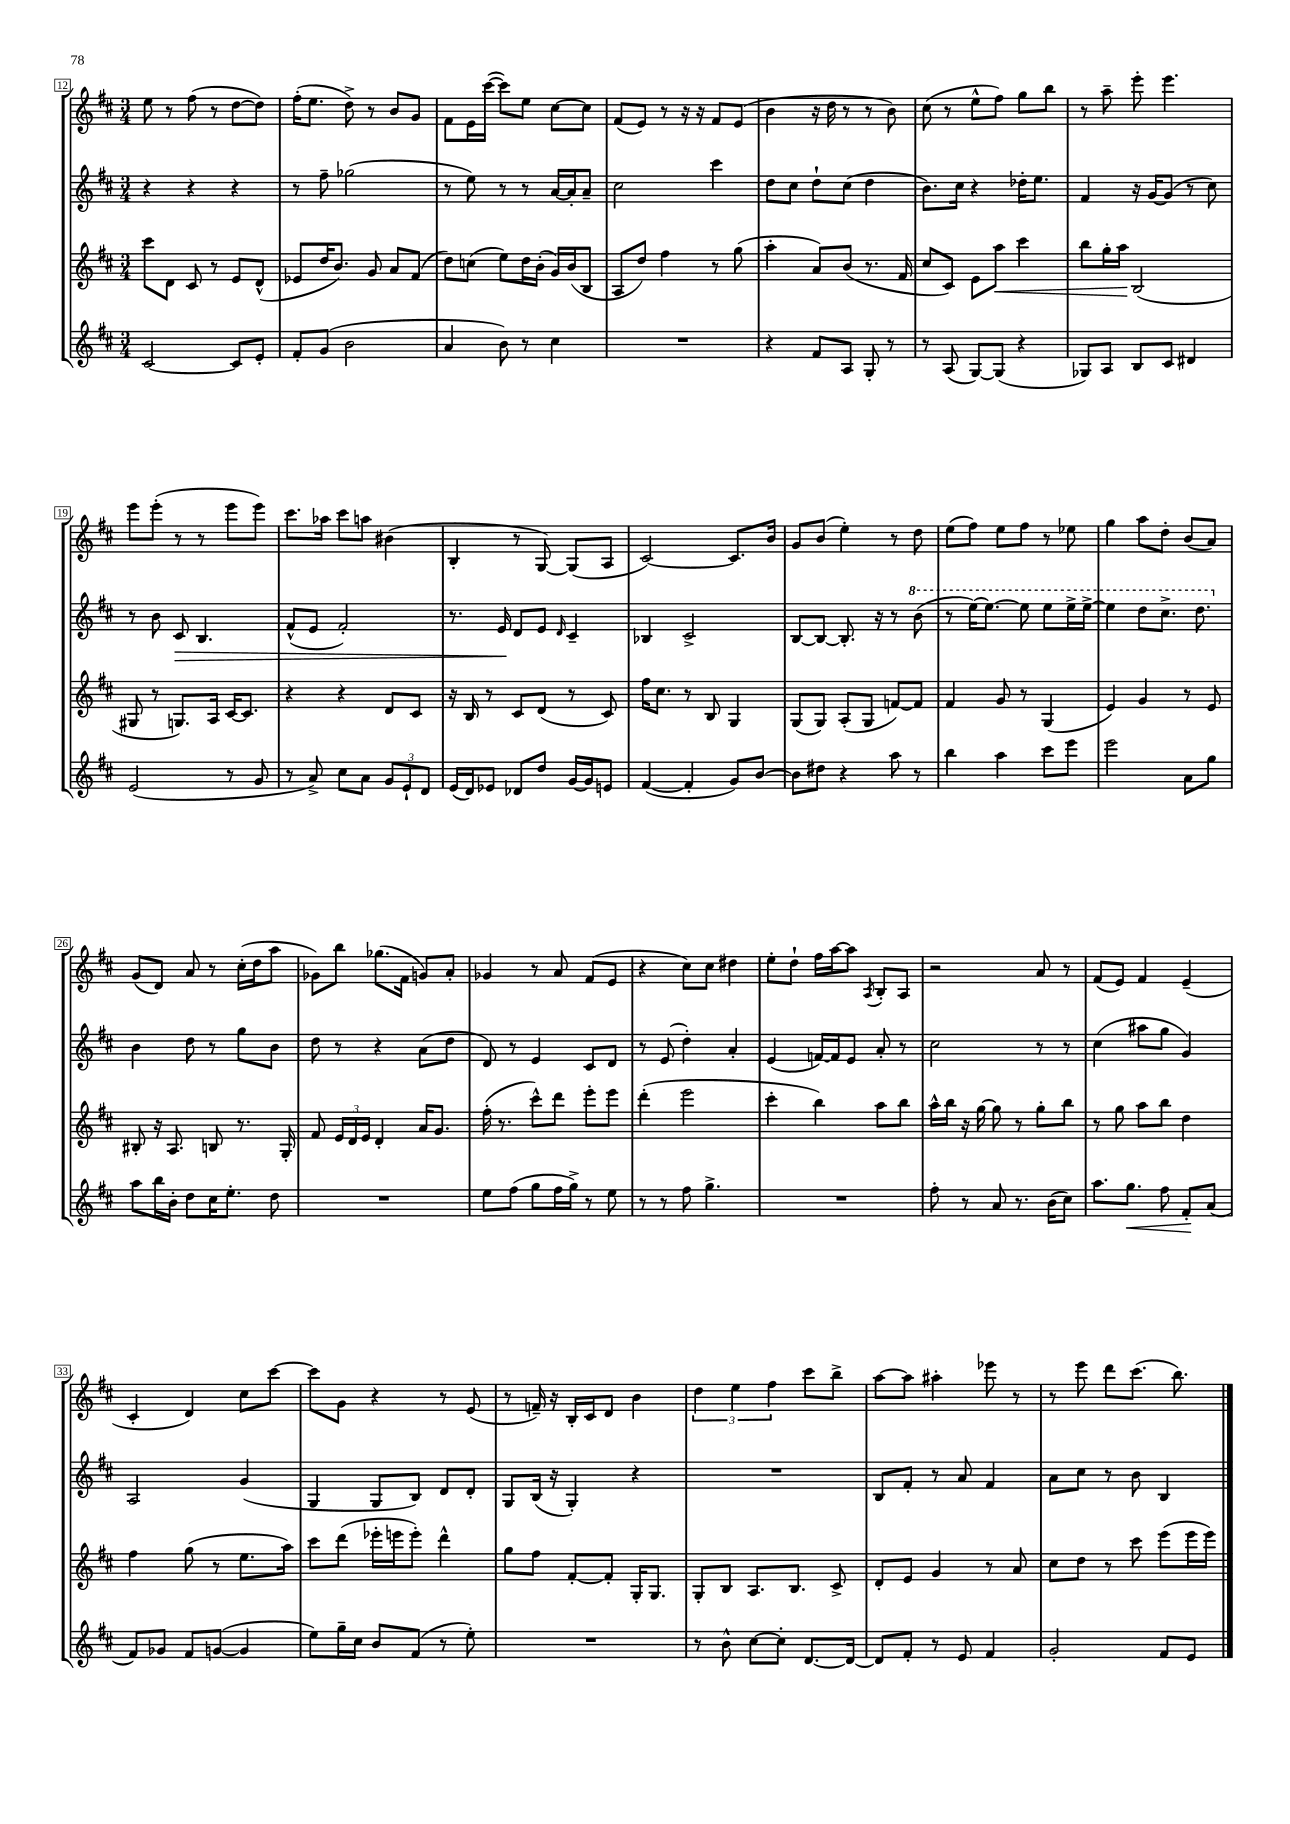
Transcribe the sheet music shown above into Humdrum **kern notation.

**kern	**kern	**kern	**kern
*staff4	*staff3	*staff2	*staff1
*clefG2	*clefG2	*clefG2	*clefG2
*k[f#c#]	*k[f#c#]	*k[f#c#]	*k[f#c#]
*M3/4	*M3/4	*M3/4	*M3/4
[2c#/	8ccc#\L	4r	8ee\
.	8d\J	.	8r
.	8c#/	4r	(8ff#\
.	8r	.	8r
8c#/]L	8e/L	4r	[8dd\L
8e'/J	(8d^^/J	.	8dd\]J)
=	=	=	=
8f#'/L	8e-/L	8r	(16ff#'\LK
.	.	.	8.ee\J
(8g/J	16dd/K	8ff#~\	.
.	8.b/J)	.	.
2b\	.	(2gg-\	8dd^\)
.	8g/	.	8r
.	8a/L	.	8b/L
.	(8f#/J	.	8g/J
=	=	=	=
4a/	8dd\L)	8r	8f#\L
.	(8cc\J	8ee\)	16e\L
.	.	.	([16ccc#\JJ
8b\)	8ee\L)	8r	8ccc#\]L)
8r	16dd\L	8r	8ee\J
.	(16b'\JJ	.	.
4cc#\	16g/LL)	[16a/LL	[8cc#\L
.	(16b/J	16a'/]J	.
.	8B/J	8a~/J	8cc#\]J
=	=	=	=
2.r	8A/L	2cc#\	(8f#/L
.	8dd/J)	.	8e/J)
.	4ff#\	.	8r
.	.	.	16r
.	.	.	16r
.	8r	4ccc#\	8f#/L
.	(8gg\	.	(8e/J
=	=	=	=
4r	4aa'\	8dd\L	4b\
.	.	8cc#\J	.
8f#/L	8a/L)	8dd`\L	16r
.	.	.	16dd\
8A/J	(8b/J	(8cc#\J	8r
8G'/	8.r	4dd\	8r
8r	.	.	8b\)
.	16f#/	.	.
=	=	=	=
8r	8cc#/L	8.b\L)	(8cc#\
(8A/	8c#/J)	.	8r
.	.	16cc#\Jk	.
[8G/L)	8e\L	4r	8ee^^\L
(8G/]J	8aa\J	.	8ff#\J)
4r	4ccc#\	16dd-'\LK	8gg\L
.	.	8.ee\J	.
.	.	.	8bb\J
=	=	=	=
8G-/L)	8bb\L	4f#/	8r
8A/J	16gg'\L	.	8aa~\
.	16aa\JJ	.	.
8B/L	(2B/	16r	8eee'\
.	.	[16g/LK	.
8c#/J	.	(8g/]J	4.eee\
4d#/	.	8r	.
.	.	8cc#\)	.
=	=	=	=
(2e/	8G#/	8r	8eee\L
.	8r	8b\	(8eee'\J
.	8.G/L)	8c#/	8r
.	.	4.B/	8r
.	16A/Jk	.	.
8r	[16c#/LK	.	8eee\L
.	8.c#/]J	.	.
8g/	.	.	8eee\J)
=	=	=	=
8r	4r	(8f#^^/L	8.ccc#\L
8a^/)	.	8e/J	.
.	.	.	16aa-\Jk
8cc#\L	4r	2f#'/)	8ccc#\L
8a\J	.	.	8aa\J
12g/L	8d/L	.	(4b#\
12e`/	.	.	.
.	8c#/J	.	.
12d/J	.	.	.
=	=	=	=
(16e/LL	16r	8.r	4B'/
16d/J)	16B/	.	.
8e-/J	8r	.	.
.	.	16e/	.
8d-/L	8c#/L	8d/L	8r
8dd/J	(8d/J	8e/J	[8G/)
.	.	16qqd/	.
[16g/LL	8r	4c#~/	(8G/]L
16g/]J	.	.	.
8e/J	8c#/)	.	8A/J
=	=	=	=
([4f#/	16ff#\LK	4B-/	[2c#/)
.	8.cc#\J	.	.
4f#'/]	8r	2c#^/	.
.	8B/	.	.
8g/L)	4G/	.	8.c#/]L
[8b/J	.	.	.
.	.	.	16b/Jk
=	=	=	=
8b\]L	(8G/L	[8B/L	8g/L
8dd#\J	8G/J)	8B/_J	(8b/J
4r	(8A'/L	8.B'/]	4ee'\)
.	8G/J	.	.
.	.	16r	.
8aa\	[8f/L)	8r	8r
8r	8f/]J	(8bb\	8dd\
=	=	=	=
4bb\	4f#/	8r	(8ee\L
.	.	[16eee\LK)	8ff#\J)
.	.	8.eee\_J	.
4aa\	8g/	.	8ee\L
.	8r	8eee\]	8ff#\J
8ccc#\L	(4G/	8eee\L	8r
8eee\J	.	16eee^\L	8ee-\
.	.	[16eee^\JJ	.
=	=	=	=
2eee\	4e/)	4eee\]	4gg\
.	4g/	8ddd\L	8aa\L
.	.	8.ccc#^\J	8dd'\J
8a\L	8r	.	(8b/L
.	.	8.ddd\	.
8gg\J	8e/	.	8a/J)
=	=	=	=
8aa\L	8B#'/	4b\	(8g/L
16bb\L	16r	.	8d/J)
16b'\JJ	8.A/	.	.
8dd\L	.	8dd\	8a/
16cc#\K	8B/	8r	8r
8.ee'\J	.	.	.
.	8.r	8gg\L	(16cc#'\LL
.	.	.	16dd\J
8dd\	.	8b\J	8aa\J
.	16G'/	.	.
=	=	=	=
2.r	8f#/	8dd\	8g-\L)
.	24e/LL	8r	8bb\J
.	24d/	.	.
.	24e/JJ	.	.
.	4d'/	4r	(8.gg-\L
.	.	.	16f#\Jk
.	16a/LK	(8a\L	8g/L)
.	8.g/J	.	.
.	.	8dd\J	8a'/J
=	=	=	=
8ee\L	(16ff#'\	8d/)	4g-/
.	8.r	.	.
(8ff#\J	.	8r	.
8gg\L	8ccc#^^\L)	4e/	8r
16ff#\L	8ddd\J	.	8a/
16gg^\JJ)	.	.	.
8r	8eee'\L	8c#/L	(8f#/L
8ee\	8eee\J	8d/J	8e/J
=	=	=	=
8r	(4ddd'\	8r	4r
8r	.	(8e/	.
8ff#\	2eee\	4dd'\)	8cc#\L)
4.gg^\	.	.	8cc#\J
.	.	4a'/	4dd#\
=	=	=	=
2.r	4ccc#'\	(4e/	8ee'\L
.	.	.	8dd`\J
.	4bb\)	[16f/LL)	16ff#\LL
.	.	16f/]J	[16aa\J
.	.	8e/J	8aa\]J
.	.	.	8qA/
.	8aa\L	8a'/	8B'/L
.	8bb\J	8r	8A/J
=	=	=	=
8ff#'\	16aa^^\LL	2cc#\	2r
.	16bb\JJ	.	.
8r	16r	.	.
.	[16gg\	.	.
8a/	8gg\]	.	.
8.r	8r	.	.
.	8gg'\L	8r	8a/
(16b\LK	.	.	.
8cc#\J)	8bb\J	8r	8r
=	=	=	=
8.aa\L	8r	(4cc#\	(8f#/L
.	8gg\	.	8e/J)
8.gg\J	.	.	.
.	8aa\L	8aa#\L	4f#/
8ff#\	8bb\J	8gg\J	.
8f#'/L	4dd\	4g/)	(4e~/
(8a/J	.	.	.
=	=	=	=
8f#/L)	4ff#\	2A/	4c#'/
8g-/J	.	.	.
8f#/L	(8gg\	.	4d/)
([8g/J	8r	.	.
4g/]	8.ee\L	(4g/	8cc#\L
.	.	.	[8ccc#\J
.	16aa\Jk)	.	.
=	=	=	=
8ee\L)	8ccc#\L	4G/	8ccc#\]L
16gg~\L	(8ddd\J	.	8g\J
16cc#\JJ	.	.	.
8b/L	16eee-'\LL	8G/L	4r
.	16eee\J	.	.
(8f#/J	8eee'\J)	8B/J)	.
8r	4ddd^^\	8d/L	8r
8ee'\)	.	8d'/J	(8e/
=	=	=	=
2.r	8gg\L	8G/L	8r
.	8ff#\J	(16B/Jk	16f~/)
.	.	16r	16r
.	[8f#'/L	4G'/)	16B'/LL
.	.	.	16c#/J
.	8f#'/]J	.	8d/J
.	16G'/LK	4r	4b\
.	8.G/J	.	.
=	=	=	=
8r	8G'/L	2.r	6dd\
8b^^\	8B/J	.	.
.	.	.	6ee\
[8cc#\L	8.A/L	.	.
.	.	.	6ff#\
8cc#'\]J	.	.	.
.	8.B/J	.	.
[8.d/L	.	.	8ccc#\L
.	8c#^/	.	8bb^\J
16d/_Jk	.	.	.
=	=	=	=
8d/]L	8d'/L	8B/L	[8aa\L
8f#'/J	8e/J	8f#'/J	8aa\]J
8r	4g/	8r	4aa#'\
8e/	.	8a/	.
4f#/	8r	4f#/	8eee-\
.	8a/	.	8r
=	=	=	=
2g'/	8cc#\L	8a\L	8r
.	8dd\J	8cc#\J	8eee\
.	8r	8r	8ddd\L
.	8ccc#\	8b\	(8.ccc#\J
8f#/L	(8eee\L	4B/	.
.	.	.	8.bb\)
8e/J	16eee\L	.	.
.	16eee\JJ)	.	.
==	==	==	==
*-	*-	*-	*-
